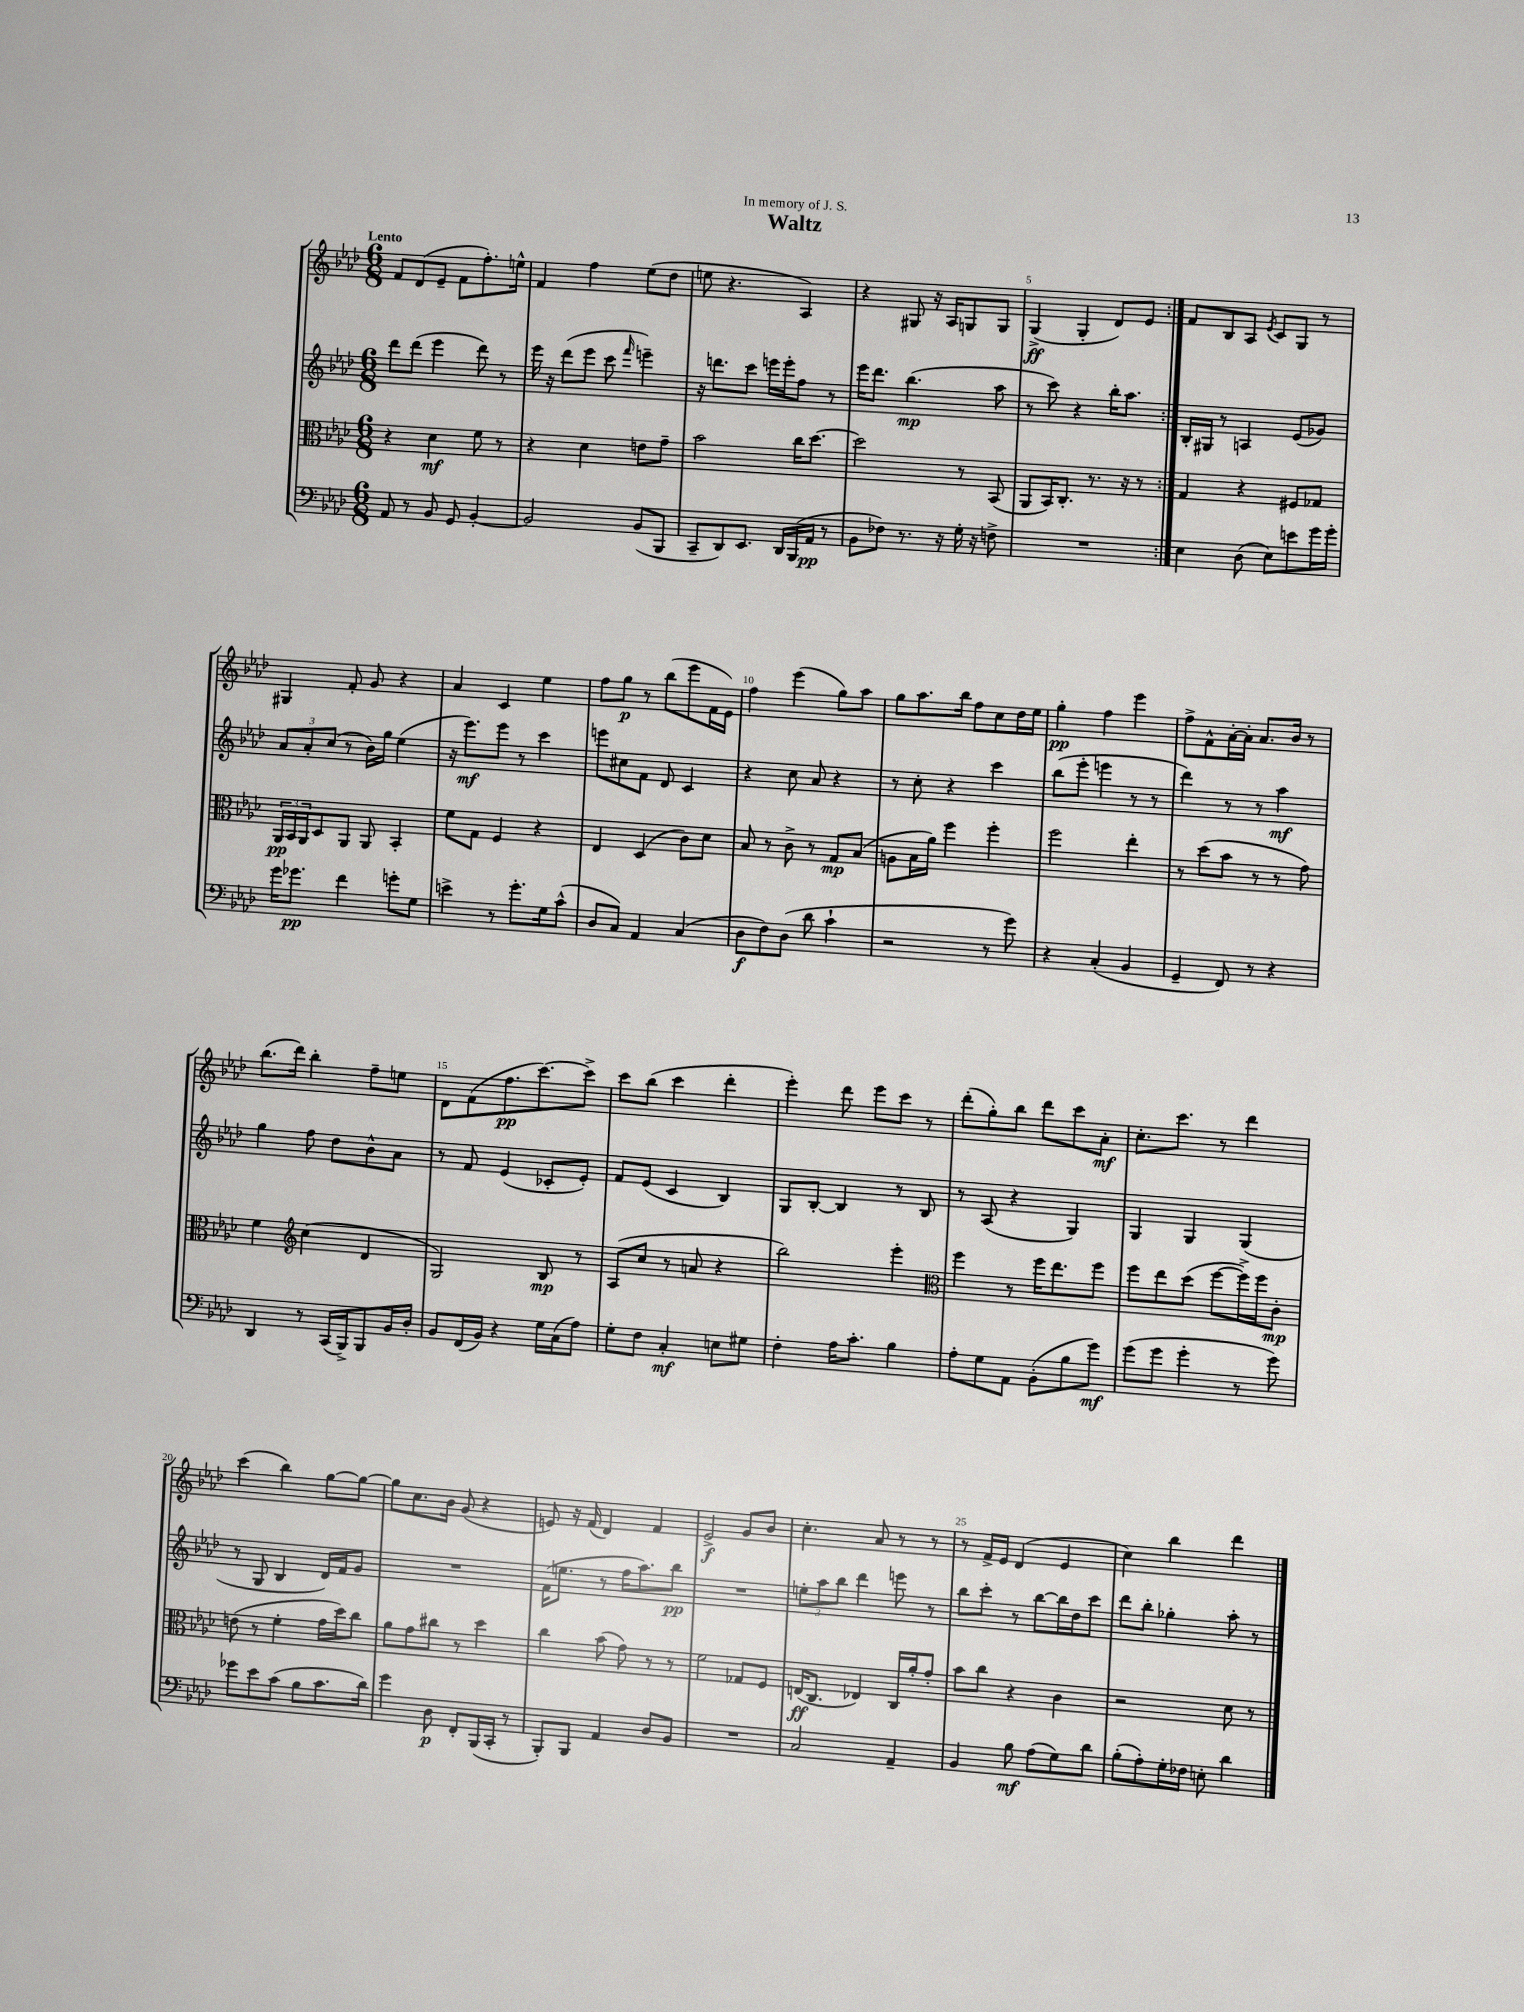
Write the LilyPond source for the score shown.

\header { title = "Waltz" dedication = "In memory of J. S." }
<<
\new StaffGroup <<
\new Staff = "s0" {
    \clef treble \key aes \major \numericTimeSignature \time 6/8 \tempo "Lento"
    \repeat volta 2 { f'8 des'8( ees'8-- f'8 f''8.-.) e''16-^ |
    f'4 f''4 ees''8( des''8 |
    e''8 r4. aes4) |
    r4 gis8 r16 aes16 g8 g8 |
    g4->\ff( g4-. des'8) ees'8 | }
    f'8 bes8 aes8 \acciaccatura { ees'8 } c'8 g8 r8 |
    gis4 f'8-. g'8 r4 |
    aes'4 c'4 ees''4 |
    f''8 g''8\p r8 bes''8( ees'''8 f'16 ees'16) |
    f''4 ees'''4( g''8) aes''8 |
    g''8 aes''8. bes''16 f''8 c''8 des''16 ees''16 |
    g''4-.\pp f''4 ees'''4 |
    f''8-> f'8-^ aes'16~-. aes'16-. aes'8. bes'16 r8 |
    bes''8.( des'''16) bes''4-. f''8-- e''8 |
    des'8 f'8( f''8.\pp c'''8.~) c'''8-> |
    c'''8 bes''8( c'''4 des'''4-. |
    ees'''4-.) des'''8 ees'''8 c'''8 r8 |
    des'''8-.( g''8-.) bes''8 des'''8 c'''8 aes'8-.\mf |
    c''8.-. c'''8. r8 des'''4 |
    c'''4( bes''4) g''8~ g''8~ |
    g''8 c''8. bes'16 g'8( r4 |
    e'8) r16 f'16( des'4) f'4 |
    ees'2->\f g'8 bes'8 |
    c''4.-. aes'8 r8 r8 |
    r8 f'16-> ees'16 des'4( ees'4 |
    c''4) bes''4 des'''4 \bar "|." |
}
\new Staff = "s1" {
    \clef treble \key aes \major \numericTimeSignature \time 6/8
    \repeat volta 2 { des'''8 des'''8( ees'''4 des'''8) r8 |
    ees'''16 r16 des'''8( ees'''8 c'''8 \grace { f'''16 } e'''4--) |
    r16 d'''8. c'''8 e'''16 e'''16-. f''8 r8 |
    ees'''16 des'''8. bes''4.\mp( aes''8 |
    r8 c'''8) r4 bes''16-. aes''8. | }
    bes16-. gis16 r8 a4 ees'8( ges'8) |
    \tuplet 3/2 { aes'8 aes'8-. c''8( } r8 bes'16) g''16 ees''4( |
    r16 ees'''8.\mf) ees'''8 r8 c'''4 |
    e'''8 cis''8 f'8 des'8 c'4 |
    r4 c''8 aes'8 r4 |
    r8 c''8-. r4 c'''4 |
    bes''8( ees'''8-. e'''4 r8 r8 |
    des'''4) r8 r8 aes''4\mf |
    g''4 f''8 des''8 bes'8-^ aes'8 |
    r8 f'8 ees'4( ces'8-. ees'8-.) |
    f'8 ees'8( c'4 bes4) |
    g8 bes8~-. bes4 r8 bes8 |
    r8 aes8( r4 g4) |
    g4 g4 g4( |
    r8 g8 bes4 des'16) f'16 g'8 |
    R2. |
    f'16( e''8. r8 f''16 aes''8.) bes''8\pp |
    R2. |
    \tuplet 3/2 { e''8-. aes''8 bes''8 } des'''4 e'''8 r8 |
    bes''8 c'''8-. r8 bes''8~ bes''16 des''16 c'''8 |
    des'''8 bes''8-. ges''4-. aes''8-. r8 \bar "|." |
}
\new Staff = "s2" {
    \clef alto \key aes \major \numericTimeSignature \time 6/8
    \repeat volta 2 { r4 des'4\mf f'8 r8 |
    r4 des'4 e'8 g'8-- |
    bes'2 c''16 des''8.~ |
    des''2 r8 bes,8( |
    aes,8 bes,16) c8.-. r8. r16 r8 | }
    g4 r4 fis8 ges8 |
    \tuplet 3/2 { aes,16\pp bes,16 aes,16 } des8 aes,8 aes,8 bes,4-. |
    f'8 g8 f4 r4 |
    ees4 des4( c'8) des'8 |
    bes8 r8 c'8-> r8 g8\mp bes8( |
    a8 bes16 aes'16) f''4 f''4-. |
    f''2 ees''4-. |
    r8 des''8( bes'8 r8 r8 g'8) |
    f'4 \clef treble c''4( des'4 |
    g2) bes8\mp r8 |
    aes8( c''8 r8 a'8 r4 |
    bes''2) ees'''4-. |
    \clef alto f''4 r8 f''16 ees''8. f''8 |
    f''8 ees''8 des''8( f''8~ f''16->) f''16 c'8-.\mp |
    e'8( r8 f'4-. g'16 des''16) c''8 |
    aes'8 g'8 cis''8 r8 des''4 |
    c''4 bes'8( g'8) r8 r8 |
    f'2 ges8 f8 |
    e16\ff( c8. ees4) c16 aes'16-. g'8-. |
    bes'8 c''8 r4 c'4 |
    r2 des'8 r8 \bar "|." |
}
\new Staff = "s3" {
    \clef bass \key aes \major \numericTimeSignature \time 6/8
    \repeat volta 2 { aes,8 r8 bes,8 g,8 bes,4~-. |
    bes,2 bes,8( bes,,8 |
    c,8-- des,8) ees,8. des,16 bes,,16( aes,16\pp r8 |
    bes,8 fes8) r8. r16 g16-. r16 f8-> |
    R2. | }
    ees4 des8( ees8) e'8 g'16 g'16-. |
    g'16 ges'8.\pp f'4 g'8-. g8 |
    e'4-> r8 g'8.-. g16 c'8-^( |
    des8 c8) aes,4 c4( |
    des8\f f8) des8( des'8 c'4-! |
    r2 r8 g'8) |
    r4 c4-.( bes,4 |
    g,4-- f,8) r8 r4 |
    des,4 r8 c,16( bes,,16->) bes,,8 bes,16 des16-. |
    bes,8 f,16( bes,16) r4 g16 c16( aes8) |
    g8-. f8 c4-.\mf e8 gis8 |
    f4-. aes16 c'8.-. bes4 |
    aes8-. g8 aes,8 bes,8-.( bes8 g'8\mf) |
    g'8( g'8 g'4-. r8 g'8) |
    ges'8 ees'8 c'8( bes8 c'8. des'16) |
    g'4 des8\p f,8-. bes,,16( c,16-. r8 |
    bes,,8-.) bes,,8 aes,4 des8 bes,8 |
    R2. |
    c2 aes,4-- |
    bes,4 bes8\mf aes8( g8) des'8 |
    bes8-.( aes8-.) g16-. fes16 e8-. des'4 \bar "|." |
}
>>
>>
\layout { \context { \Score \override BarNumber.break-visibility = ##(#f #t #t) barNumberVisibility = #(every-nth-bar-number-visible 5) } }
